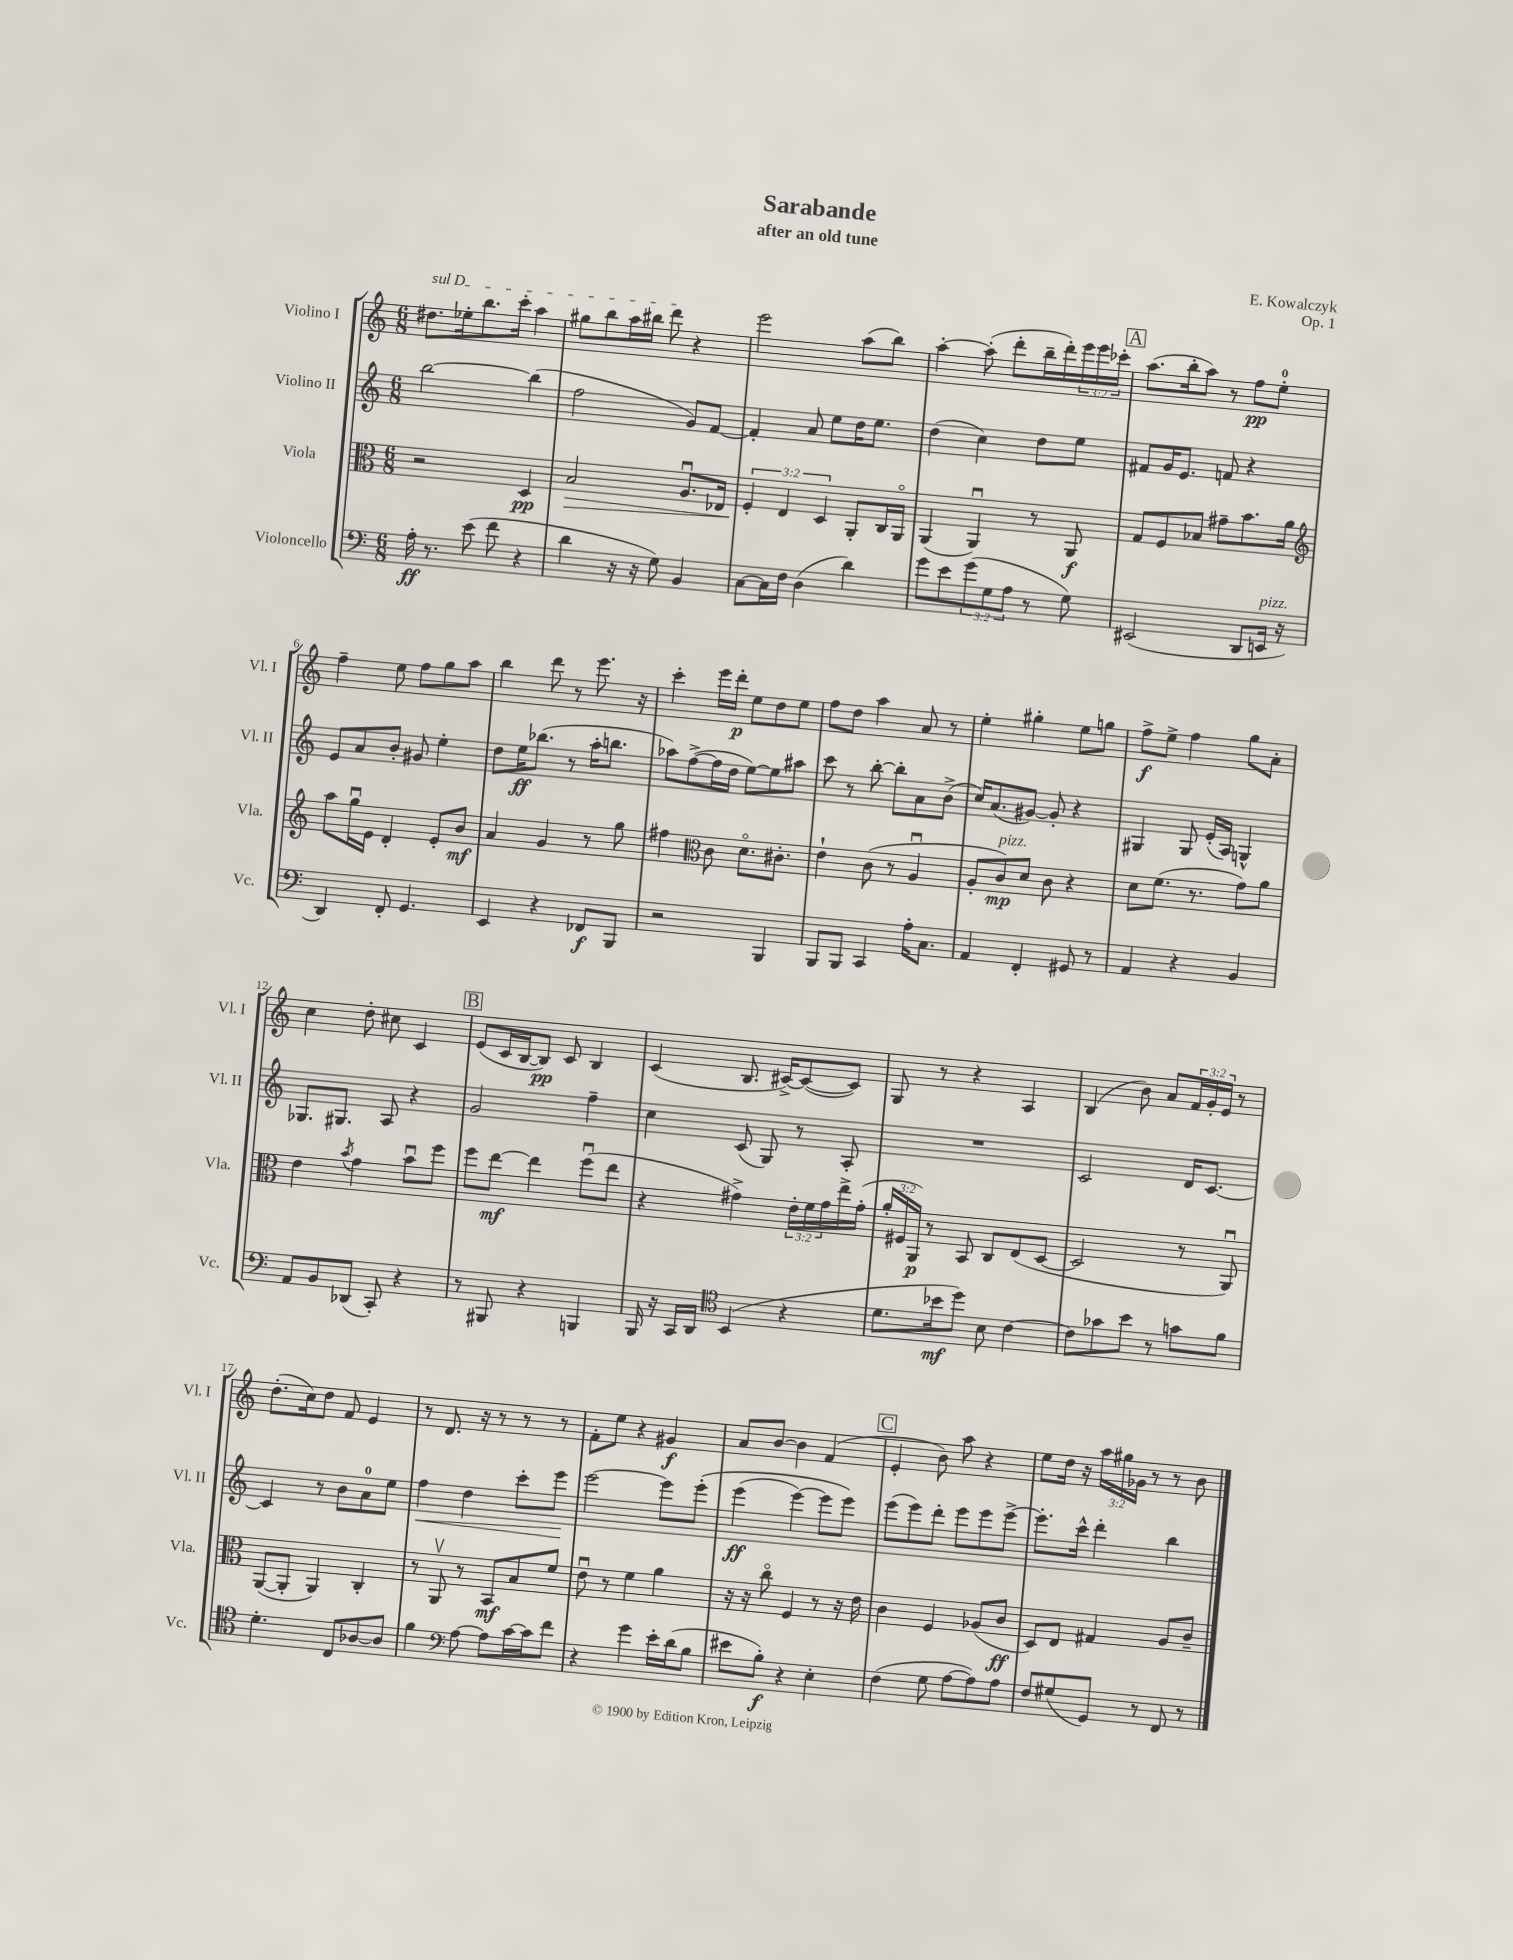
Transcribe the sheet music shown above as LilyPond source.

\header { title = "Sarabande" composer = "E. Kowalczyk" subtitle = "after an old tune" opus = "Op. 1" }
<<
\new StaffGroup <<
\new Staff = "s0" \with { instrumentName = "Violino I" shortInstrumentName = "Vl. I" } {
    \clef treble \key c \major \numericTimeSignature \time 6/8 \override Staff.TupletNumber.text = #tuplet-number::calc-fraction-text
    \once \override TextSpanner.bound-details.left.text = \markup { \italic "sul D" } dis''8.\startTextSpan ees''16-. b''8. c'''16-. a''4 |
    gis''8 b''8 a''16 bis''16 d'''8\stopTextSpan r4 |
    e'''2 a''8( b''8) |
    a''4~-. a''8-.( d'''8-. b''16-- d'''16-.) \tuplet 3/2 { e'''16 e'''16 ces'''16-. } |
    \mark \markup { \box "A" } a''8.( b''16-. a''8) r8 f''8\pp e''8-0-. |
    f''4-- e''8 f''8 g''8 a''8 |
    b''4 d'''8 r8 e'''8. r16 |
    c'''4-. e'''16 d'''16-.\p e''8 d''8 e''8 |
    f''8 d''8 a''4 a'8 r8 |
    e''4-. gis''4-. e''8 g''8 |
    f''8->\f e''8-> f''4 g''8 a'8-. |
    c''4 d''8-. cis''8 c'4 |
    \mark \markup { \box "B" } e'8( c'16 b16~ b8\pp) c'8 b4 |
    c'4( b8. cis'16~->) cis'8~( cis'8) |
    g8 r8 r4 a4 |
    b4( b'8) a'8 \tuplet 3/2 { f'16 g'16-. e'16 } r8 |
    d''8.-.( c''16) d''8 f'8 e'4 |
    r8 d'8. r16 r8 r8 r8 |
    f'8-. e''8 r4 gis'4\f |
    a'8 b'8~ b'4 f'4( |
    \mark \markup { \box "C" } e'4-. b'8) a''8 r4 |
    e''8 d''16 r16 \tuplet 3/2 { a''16 gis''16 ges'16 } r8 r8 b'8 \bar "|." |
}
\new Staff = "s1" \with { instrumentName = "Violino II" shortInstrumentName = "Vl. II" } {
    \clef treble \key c \major \numericTimeSignature \time 6/8
    b''2~ b''4( |
    f''2 g'8) f'8~ |
    f'4-. a'8 e''8 d''16 e''8. |
    d''4( c''4) d''8 e''8 |
    \mark \markup { \box "A" } fis'8 g'16 e'8. f'8 r4 |
    e'8 a'8 b'8-. gis'8 e''4-. |
    d''8 e''16\ff bes''8.( r8 a''16-. b''8. |
    aes''8) f''8~->( f''16 d''16 e''8~) e''8 ais''8 |
    c'''8 r8 b''8~-. b''8-. a'8 b'8->( |
    c''16) a'8.( gis'8~) gis'8-. r4 |
    gis4 gis8 e'16-.( a16) g4-^ |
    ges8. gis8. a8 r4 |
    \mark \markup { \box "B" } g'2 f''4-- |
    c''4 c'8( g8) r8 a8-. |
    R2. |
    c'2 d'16 c'8.~ |
    c'4 r8 b'8 a'8-0 e''8 |
    f''4\< d''4 c'''8-. e'''8\! |
    e'''2~ e'''8 e'''8-.\( |
    e'''4\ff( e'''4~) e'''8 e'''8\) |
    \mark \markup { \box "C" } e'''8( e'''8) d'''8-. e'''8 e'''8 e'''8~-> |
    e'''8.-. c'''16-^ d'''4-. b''4 \bar "|." |
}
\new Staff = "s2" \with { instrumentName = "Viola" shortInstrumentName = "Vla." } {
    \clef alto \key c \major \numericTimeSignature \time 6/8 \override Staff.TupletNumber.text = #tuplet-number::calc-fraction-text
    r2 d4\pp |
    b2\> a8.\downbow ees16 |
    \tuplet 3/2 { f4-.\! e4 d4 } a,8-. c16 a,16\flageolet |
    a,4( a,4\downbow) r8 a,8\f |
    \mark \markup { \box "A" } g8 f8 bes8 gis'8-- b'8. a'16 |
    \clef treble a''8 g''16\downbow e'16 d'4-. e'8-. b'8\mf |
    a'4 g'4 r8 g''8 |
    fis''4 \clef alto c'8 d'8.\flageolet cis'8.-. |
    e'4-! c'8( r8 a4\downbow |
    a8-. c'8\mp^\markup { \italic "pizz." }) d'8 c'8 r4 |
    d'8 f'8.( r8. g'8) a'8 |
    e'4 \acciaccatura { b'8 } g'4 b'8\downbow f''8 |
    \mark \markup { \box "B" } f''8 e''8~\mf e''4 f''8\downbow( e''8 |
    r4 gis'4->) \tuplet 3/2 { e'16-. f'16 gis'16 } e''16-> gis'16-.( |
    \tuplet 3/2 { a'16-. fis16 a,16\p) } r8 b,8 c8 e8( d8~ |
    d2 r8 a,8\downbow) |
    a,8~( a,8-. a,4) c4-. |
    r8 a,8\upbow r8 b,8\mf b8 f'8 |
    e'8\downbow r8 f'4 a'4 |
    r16 r16 c''8\flageolet f4 r8 r16 e'16 |
    \mark \markup { \box "C" } c'4 f4 aes8( c'8\ff |
    d8) e8 gis4 a8 c'8-- \bar "|." |
}
\new Staff = "s3" \with { instrumentName = "Violoncello" shortInstrumentName = "Vc." } {
    \clef bass \key c \major \numericTimeSignature \time 6/8 \override Staff.TupletNumber.text = #tuplet-number::calc-fraction-text
    a16-.\ff r8. e'8( f'8 r4 |
    d'4 r16 r16 g8) b,4 |
    c8~ c16 f16 d4( d'4) |
    g'8 e'8 \tuplet 3/2 { g'8( g8 a8 } r8 g8) |
    \mark \markup { \box "A" } eis,2( d,8 e,16^\markup { \italic "pizz." } r16 |
    d,4) f,8-. g,4. |
    e,4 r4 fes,8\f b,,8 |
    r2 b,,4 |
    b,,8 b,,8 c,4 a16-. c8. |
    a,4 f,4-. gis,8 r8 |
    a,4 r4 b,4 |
    a,8 b,8 des,8( c,8-.) r4 |
    \mark \markup { \box "B" } r8 bis,,8 r4 b,,4 |
    b,,16 r16 c,16 d,16 \clef tenor b,4( r4 |
    d'8. bes'16\mf d''8) b8 c'4~ |
    c'8 ges'8 b'8 r8 g'8 f'8 |
    d'4.-. c8 aes8~ aes8 |
    f'4 \clef bass a8~ a8 c'16~ c'16 f'8 |
    r4 g'4 e'16-. d'16( b8 |
    eis'8 b8-.\f) r4 e4-. |
    \mark \markup { \box "C" } f4( g8 a8~ a8) a8 |
    f8 gis8( g,8) r8 f,8 r8 \bar "|." |
}
>>
>>
